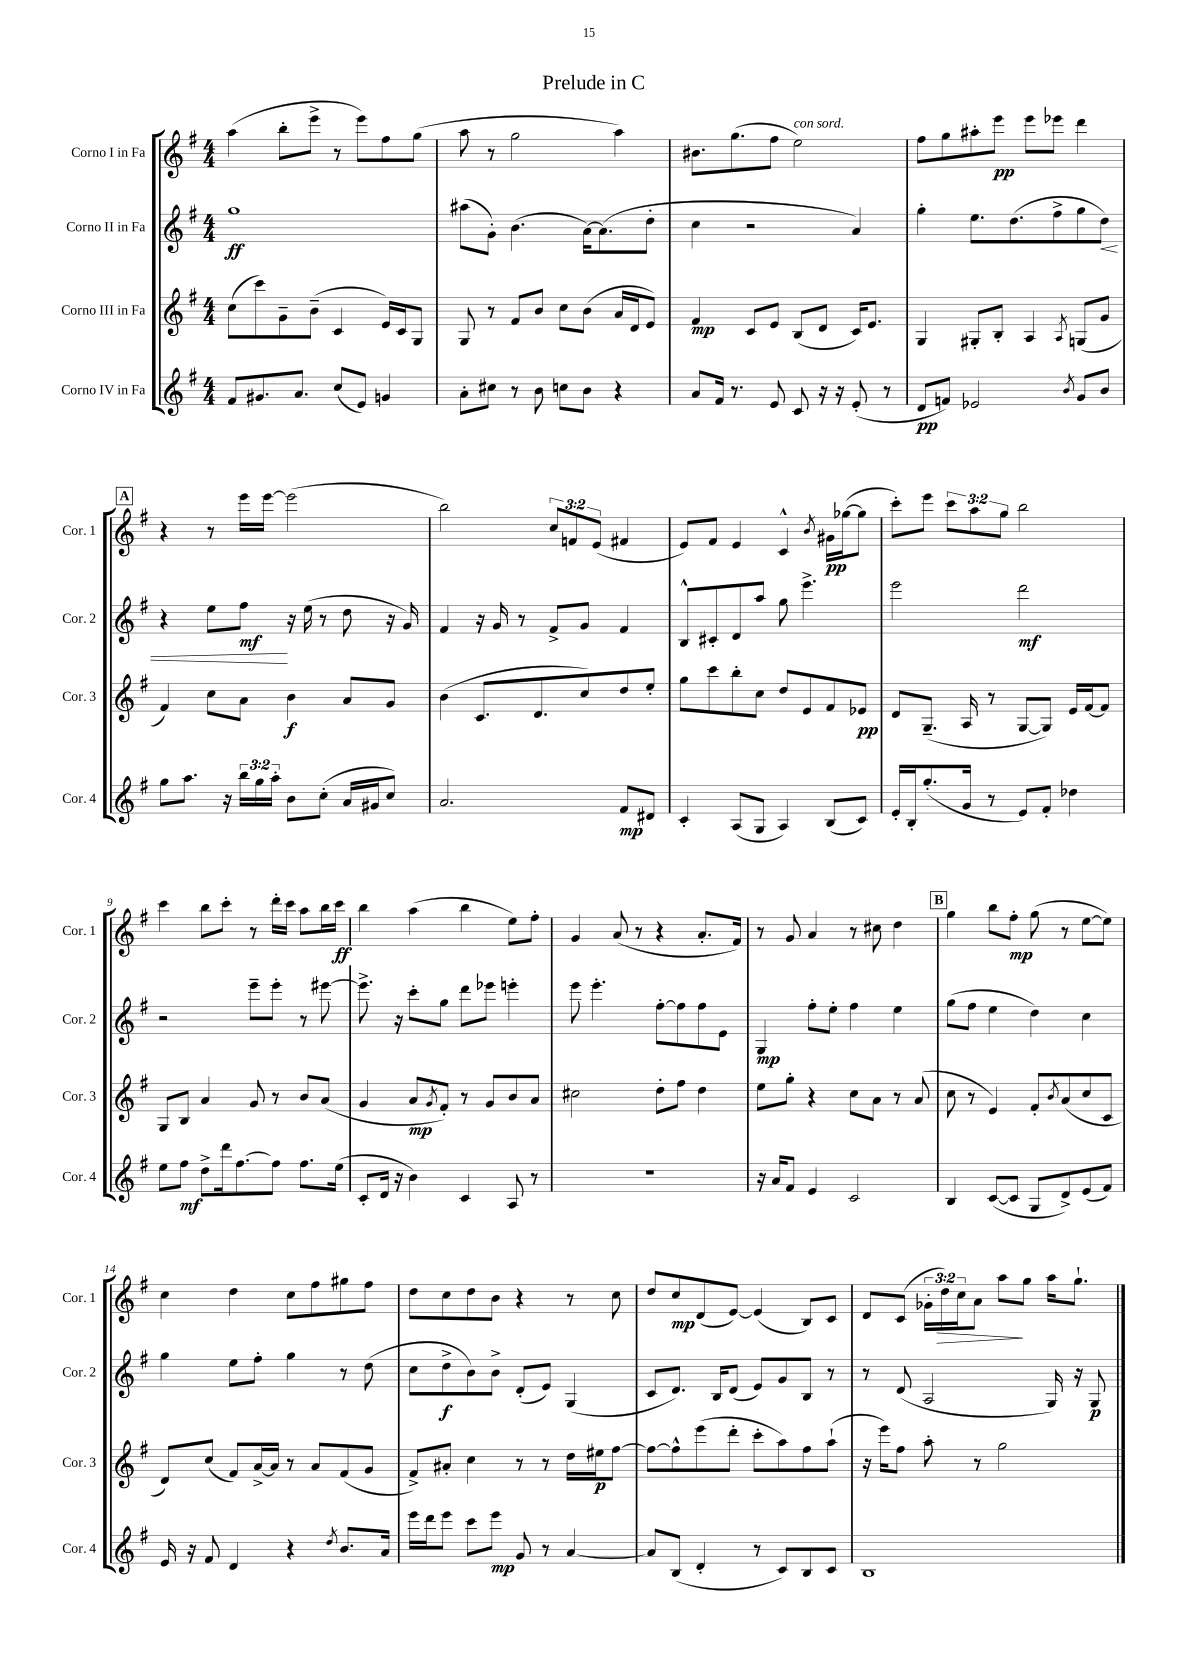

**kern	**kern	**kern	**kern
*staff4	*staff3	*staff2	*staff1
*clefG2	*clefG2	*clefG2	*clefG2
*k[f#]	*k[f#]	*k[f#]	*k[f#]
*M4/4	*M4/4	*M4/4	*M4/4
8f#/L	(8cc\L	1gg	(4aa\
8.g#/	8ccc\)	.	.
.	8g~\	.	8bb'\L
8.a/J	.	.	.
.	(8b~\J	.	8eee^\J
(8cc/L	4c/	.	8r
8e/J)	.	.	8eee\L)
4g/	16e/LL)	.	8ff#\
.	16c/J	.	.
.	8G/J	.	(8gg\J
=	=	=	=
8a'\L	8G/	(8aa#\L	8aa\
8cc#\J	8r	8g'\J)	8r
8r	8f#/L	(4.b\	2gg\
8b\	8b/J	.	.
8cc\L	8cc\L	.	.
8b\J	(8b\J	[16a\LK)	.
.	.	(8.a\]	.
4r	16a/LL	.	4aa\)
.	16d/J	.	.
.	8e/J)	8dd'\J	.
=	=	=	=
8a/L	4f#/	4cc\	8.b#\L
16f#/Jk	.	.	.
8.r	.	.	(8.gg\
.	8c/L	2r	.
8e/	8e/J	.	8ff#\J
8c/	(8B/L	.	2ee\)
16r	8d/J	.	.
16r	.	.	.
(8e'/	16c/LK)	4a/)	.
.	8.e/J	.	.
8r	.	.	.
=	=	=	=
8d/L	4G/	4gg'\	8ff#\L
8f/J)	.	.	8gg\
2e-/	8G#'/L	8.ee\L	8aa#'\
.	8B'/J	.	8eee\J
.	.	(8.dd\	.
.	4A/	.	8eee\L
.	.	8ff#^\	8eee-\J
8qb/	8qA/	.	.
8g/L	(8G/L	8gg\	4ddd\
8b/J	8g/J	8dd\J)	.
=	=	=	=
8gg\L	4f#/)	4r	4r
8.aa\J	.	.	.
.	8cc\L	8ee\L	8r
16r	.	.	.
24bb\LL	8a\J	8ff#\J	16eee\LL
24gg\	.	.	.
.	.	.	[16eee\JJ
24aa'\JJ	.	.	.
8b\L	4b\	16r	(2eee\]
.	.	(16ee\	.
(8cc'\J	.	8r	.
16a/LL	8a/L	8dd\	.
16g#/J	.	.	.
8cc/J)	8g/J	16r	.
.	.	16g/)	.
=	=	=	=
2.a/	(4b\	4f#/	2bb\)
.	8.c/L	16r	.
.	.	16g/	.
.	.	8r	.
.	8.d/	.	.
.	.	8f#^/L	12cc/L
.	.	.	12f/
.	8cc/)	8g/J	.
.	.	.	(12e/J
8f#/L	8dd/	4f#/	4f#/
8d#/J	8ee'/J	.	.
=	=	=	=
4c'/	8gg\L	8B^^/L	8e/L)
.	8ccc\	8c#'/	8f#/J
(8A/L	8bb'\	8d/	4e/
8G/J	8cc\J	8aa/J	.
4A/)	8dd/L	8gg\	4c^^/
.	8e/	4.eee^\	.
.	.	.	8qb/
(8B/L	8f#/	.	16g#\LL
.	.	.	([16gg-\J
8c/J)	8e-/J	.	8gg-\]J
=	=	=	=
16e'/LL	8d/L	2eee\	8ccc'\L)
16B'/J	.	.	.
(8.gg'/	(8.G~/J	.	8eee\J
.	.	.	12ccc\L
16g/Jk	16A/	.	.
.	.	.	12aa\
8r	8r	.	.
.	.	.	12gg\J
8e/L)	[8G/L	2ddd\	2bb\
8f#'/J	8G/]J)	.	.
4dd-\	16e/LL	.	.
.	[16f#/J	.	.
.	8f#/]J	.	.
=	=	=	=
8ee\L	8G/L	2r	4ccc\
8ff#\J	8B/J	.	.
8dd^\L	4a/	.	8bb\L
16ddd\k	.	.	8ccc'\J
[8.ff#\	.	.	.
.	8g/	8eee~\L	8r
8ff#\]J	8r	8eee'\J	16ddd'\LL
.	.	.	16ccc\JJ
8.ff#\L	8b/L	8r	8aa\L
.	(8a/J	[8eee#\	16bb\L
(16ee\Jk	.	.	16ccc\JJ
=	=	=	=
8c'/L	4g/	8.eee#^\]	4bb\
16d/Jk	.	.	.
16r	.	16r	.
4b\)	8a/L	8ccc'\L	(4aa\
.	8qg/	.	.
.	8f#'/J)	8gg\J	.
4c/	8r	8ddd\L	4bb\
.	8g/L	8eee-\J	.
8A/	8b/	4eee'\	8ee\L)
8r	8a/J	.	8ff#'\J
=	=	=	=
1r	2cc#\	8eee\	4g/
.	.	4.eee'\	.
.	.	.	(8a/
.	.	.	8r
.	8dd'\L	[8ff#'\L	4r
.	8ff#\J	8ff#\]	.
.	4dd\	8ff#\	8.a'/L
.	.	8e\J	.
.	.	.	16f#/Jk)
=	=	=	=
16r	8ee\L	4G/	8r
16a/LK	.	.	.
8f#/J	8gg'\J	.	8g/
4e/	4r	8ff#'\L	4a/
.	.	8ee'\J	.
2c/	8cc\L	4ff#\	8r
.	8a\J	.	8cc#\
.	8r	4ee\	4dd\
.	(8a/	.	.
=	=	=	=
4B/	8cc\	(8gg\L	4gg\
.	8r	8ff#\J	.
([8c/L	4e/)	4ee\	8bb\L
8c/]J	.	.	8ff#'\J
8G/L	8f#'/L	4dd\)	(8gg\
.	8qb/	.	.
8d^/)	(8a/	.	8r
(8e/	8cc/	4cc\	[8ee\L
8f#/J)	8c/J	.	8ee\]J)
=	=	=	=
16e/	8d/L)	4gg\	4cc\
16r	.	.	.
8f#/	(8cc/J	.	.
4d/	8f#/L)	8ee\L	4dd\
.	[16a^/L	8ff#'\J	.
.	16a/]JJ	.	.
4r	8r	4gg\	8cc\L
.	8a/L	.	8ff#\
8qdd/	.	.	.
8.b/L	(8f#/	8r	8gg#\
.	8g/J	(8dd\	8ff#\J
16a/Jk	.	.	.
=	=	=	=
16eee\LL	8f#^/L)	8cc\L	8dd\L
16ddd\J	.	.	.
8eee\J	8a#'/J	8dd^\	8cc\
8ccc\L	4cc\	8b\)	8dd\
8eee\J	.	8b^\J	8b\J
8g/	8r	(8d'/L	4r
8r	8r	8e/J)	.
[4a/	16dd\LL	(4G/	8r
.	16ee#\J	.	.
.	[8ff#\J	.	8cc\
=	=	=	=
8a/]L	8ff#\_L	8c/L	8dd/L
(8B/J	8ff#^^\]	8.d/J)	8cc/
4d'/	(8eee\	.	(8d/
.	.	16B/LK	.
.	8ddd'\J	(8d/J	[8e/J)
8r	8ccc'\L	8e/L)	(4e/]
8c/L)	8aa\)	8g/	.
8B/	8ff#\	8B/J	8B/L)
8c/J	(8aa`\J	8r	8c/J
=	=	=	=
1B	16r	8r	8d/L
.	16eee\LK)	.	.
.	8ff#\J	(8d/	(8c/J
.	8aa'\	2A/	24g-'\LL
.	.	.	24dd\)
.	.	.	24cc\J
.	8r	.	8a\J
.	2gg\	.	8aa\L
.	.	.	8gg\J
.	.	16G/)	16aa\LK
.	.	16r	8.gg`\J
.	.	8G/	.
==	==	==	==
*-	*-	*-	*-
